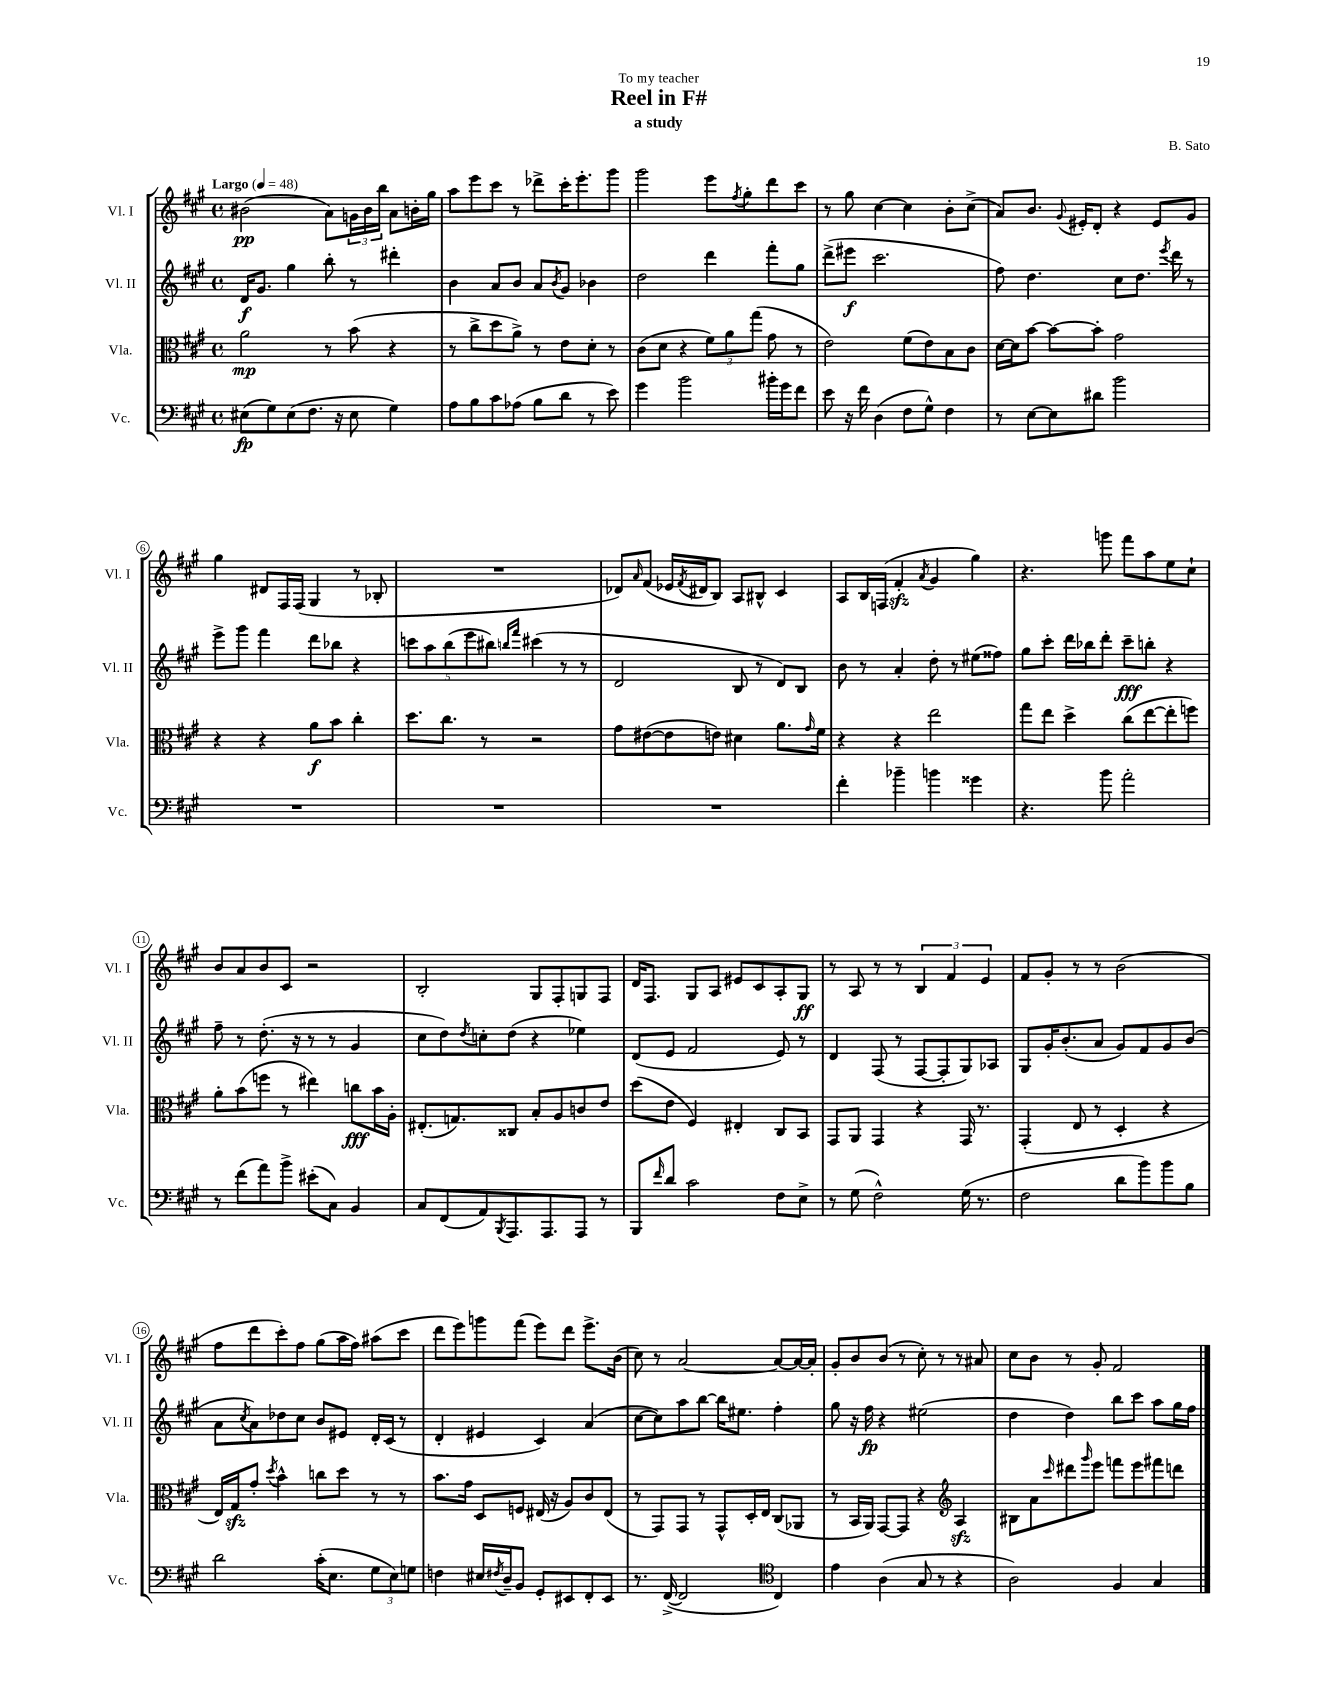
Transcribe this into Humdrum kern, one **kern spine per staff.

**kern	**dynam	**kern	**dynam	**kern	**dynam	**kern	**dynam
*part4	*part4	*part3	*part3	*part2	*part2	*part1	*part1
*staff4	*staff4	*staff3	*staff3	*staff2	*staff2	*staff1	*staff1
*I"Vc.	*	*I"Vla.	*	*I"Vl. II	*	*I"Vl. I	*
*I'Vc.	*	*I'Vla.	*	*I'Vl. II	*	*I'Vl. I	*
*clefF4	*	*clefC3	*	*clefG2	*	*clefG2	*
*k[f#c#g#]	*	*k[f#c#g#]	*	*k[f#c#g#]	*	*k[f#c#g#]	*
*M4/4	*	*M4/4	*	*M4/4	*	*M4/4	*
*met(c)	*	*met(c)	*	*met(c)	*	*met(c)	*
*MM48	*	*MM48	*	*MM48	*	*MM48	*
=1	=1	=1	=1	=1	=1	=1	=1
!	!	!	!	!	!	!LO:TX:a:B:t=Largo	!
(8E#X\L	fp	2a\	mp	16d/KL	f	(2b#X\	pp
.	.	.	.	8.g#/J	.	.	.
8G#\)	.	.	.	.	.	.	.
(8E#\	.	.	.	4gg#\	.	.	.
8.F#\J	.	.	.	.	.	.	.
.	.	8r	.	8bb'\	.	8a\L)	.
16r	.	.	.	.	.	.	.
8E#\	.	(8b\	.	8r	.	24gn\L	.
.	.	.	.	.	.	24b#\	.
.	.	.	.	.	.	24bb\JJ	.
4G#\)	.	4r	.	4ddd#X'\	.	8a\L	.
.	.	.	.	.	.	16bn'\L	.
.	.	.	.	.	.	16gg#\JJ	.
=2	=2	=2	=2	=2	=2	=2	=2
8A\L	.	8r	.	4b\	.	8aa\L	.
8B\	.	8cc#^\L	.	.	.	8eee\	.
8c#\	.	8dd\	.	8a/L	.	8ccc#\J	.
(8A-X\J	.	8a^\J)	.	8b/J	.	8r	.
8B\L	.	8r	.	8a/L	.	8ddd-X^\L	.
.	.	.	.	8qb/	.	.	.
8d\J	.	8e\L	.	8g#/J	.	16ccc#'\K	.
.	.	.	.	.	.	8.eee'\	.
8r	.	8d'\J	.	4b-X\	.	.	.
8e\)	.	8r	.	.	.	8ggg#\J	.
=3	=3	=3	=3	=3	=3	=3	=3
4g#\	.	(8c#\L	.	2dd\	.	2ggg#\	.
.	.	8d\J	.	.	.	.	.
2b\	.	4r	.	.	.	.	.
.	.	12f#\L)	.	4ddd\	.	8eee\L	.
.	.	12a\	.	.	.	.	.
.	.	.	.	.	.	8qff#/	.
.	.	.	.	.	.	8gg#'\	.
.	.	(12gg#\J	.	.	.	.	.
16b#X'\LL	.	8g#\	.	8fff#'\L	.	8ddd\	.
16g#\J	.	.	.	.	.	.	.
8f#\J	.	8r	.	8gg#\J	.	8ccc#\J	.
=4	=4	=4	=4	=4	=4	=4	=4
8e\	.	2e\)	.	(8ddd^\L	.	8r	.
16r	.	.	.	8eee#X\J	f	8gg#\	.
16f#\	.	.	.	.	.	.	.
(4D\	.	.	.	2.ccc#\	.	[4cc#\	.
8F#\L	.	(8f#\L	.	.	.	4cc#\]	.
8G#^^\J)	.	8e\)	.	.	.	.	.
4F#\	.	8B\	.	.	.	8b'\L	.
.	.	8c#\J	.	.	.	(8cc#^\J	.
=5	=5	=5	=5	=5	=5	=5	=5
8r	.	[16d\LL	.	8ff#\)	.	8a/L)	.
.	.	16d\J]	.	.	.	.	.
[8E\L	.	[8b\J	.	4.dd\	.	8.b/J	.
8E\]	.	8b\L_	.	.	.	.	.
.	.	.	.	.	.	8qqg#/	.
.	.	.	.	.	.	16e#X'/KL	.
8d#X\J	.	8b'\J]	.	.	.	8d'/J	.
2b\	.	2g#\	.	8cc#\L	.	4r	.
.	.	.	.	8.dd\J	.	.	.
.	.	.	.	.	.	8e#/L	.
.	.	.	.	8qeee/	.	.	.
.	.	.	.	16ddd\	.	.	.
.	.	.	.	8r	.	8g#/J	.
!!LO:LB:g=z
=6	=6	=6	=6	=6	=6	=6	=6
1r	.	4r	.	8eee^\L	.	4gg#\	.
.	.	.	.	8ggg#\J	.	.	.
.	.	4r	.	4fff#\	.	8d#X/L	.
.	.	.	.	.	.	16F#/L	.
.	.	.	.	.	.	(16F#/JJ	.
.	.	8a\L	f	8ddd\L	.	4G#/	.
.	.	8b\J	.	8bb-X\J	.	.	.
.	.	4cc#'\	.	4r	.	8r	.
.	.	.	.	.	.	8B-X'/	.
=7	=7	=7	=7	=7	=7	=7	=7
1r	.	8.dd\L	.	10cccn\L	.	1r	.
.	.	.	.	10aa\	.	.	.
.	.	8.cc#\J	.	.	.	.	.
.	.	.	.	(10bb\	.	.	.
.	.	.	.	10eee\	.	.	.
.	.	8r	.	.	.	.	.
.	.	.	.	10bb#X\J)	.	.	.
.	.	.	.	16qqbbn/LL	.	.	.
.	.	.	.	16qqfff#/JJ	.	.	.
.	.	2r	.	(4ccc#X\	.	.	.
.	.	.	.	8r	.	.	.
.	.	.	.	8r	.	.	.
=8	=8	=8	=8	=8	=8	=8	=8
1r	.	8g#\L	.	2d/	.	8d-X/L)	.
.	.	.	.	.	.	16qqa/	.
.	.	([8e#X\	.	.	.	(8f#/J	.
.	.	8e#\]	.	.	.	16e-X/LL	.
.	.	.	.	.	.	8qf#/	.
.	.	.	.	.	.	16d#X/J	.
.	.	8en\J)	.	.	.	8B/J)	.
.	.	4d#X\	.	8B/	.	8A/L	.
.	.	.	.	8r	.	8B#X^^/J	.
.	.	8.a\L	.	8d/L)	.	4c#/	.
.	.	.	.	8B/J	.	.	.
.	.	16qqg#/	.	.	.	.	.
.	.	16f#\Jk	.	.	.	.	.
=9	=9	=9	=9	=9	=9	=9	=9
4f#'\	.	4r	.	8b\	.	8A/L	.
.	.	.	.	8r	.	16B/L	.
.	.	.	.	.	.	(16Fn/JJ	.
4b-X~\	.	4r	.	4a'/	.	4f#zz'/	.
.	.	.	.	.	.	8qa/	.
4bn\	.	2ee\	.	8dd'\	.	4g#/	.
.	.	.	.	8r	.	.	.
4g##X\	.	.	.	(8ee#X\L	.	4gg#\)	.
.	.	.	.	8ff##X\J)	.	.	.
=10	=10	=10	=10	=10	=10	=10	=10
4.r	.	8gg#\L	.	8gg#\L	.	4.r	.
.	.	8ee\J	.	8ccc#'\J	.	.	.
.	.	4dd^\	.	16ddd\LL	.	.	.
.	.	.	.	16bb-X\J	.	.	.
8b\	.	.	.	8ddd'\J	.	8gggn\	.
2a'\	.	(8cc#\L	.	8ccc#~\L	fff	8fff#\L	.
.	.	[8ee\	.	8bbn'\J	.	8aa\	.
.	.	8ee'\]	.	4r	.	8ee\	.
.	.	8ffn\J)	.	.	.	8cc#`\J	.
!!LO:LB:g=z
=11	=11	=11	=11	=11	=11	=11	=11
8r	.	8a'\L	.	8ff#~\	.	8b/L	.
(8f#\L	.	(8b\	.	8r	.	8a/	.
8a\)	.	8ffn\J	.	(8.dd'\	.	8b/	.
8b^\J	.	8r	.	.	.	8c#/J	.
.	.	.	.	16r	.	.	.
(8e#X'\L	.	4ee#X\)	.	8r	.	2r	.
8C#\J)	.	.	.	8r	.	.	.
4BB/	.	8ccn\L	fff	4g#/	.	.	.
.	.	16b\L	.	.	.	.	.
.	.	16A'\JJ	.	.	.	.	.
=12	=12	=12	=12	=12	=12	=12	=12
8C#/L	.	(8.E#X'/L	.	8cc#\L	.	2B'/	.
(8FF#/	.	.	.	8dd\)	.	.	.
.	.	8.Gn/)	.	.	.	.	.
.	.	.	.	8qdd/	.	.	.
8AA/)	.	.	.	8ccn'\	.	.	.
8qBBB/	.	.	.	.	.	.	.
8.AAA/	.	8C##X/J	.	(8dd\J	.	.	.
.	.	8B'/L	.	4r	.	8G#/L	.
8.AAA/	.	.	.	.	.	.	.
.	.	8A/	.	.	.	8F#'/	.
8AAA/J	.	8cn/	.	4ee-X\)	.	8Gn/	.
8r	.	8e/J	.	.	.	8F#/J	.
=13	=13	=13	=13	=13	=13	=13	=13
8BBB/L	.	(8dd\L	.	(8d/L	.	16d/KL	.
.	.	.	.	.	.	8.F#/J	.
16qqf#/	.	.	.	.	.	.	.
8d/J	.	8e\J	.	8e/J	.	.	.
2c#\	.	4F#/)	.	2f#/	.	8G#/L	.
.	.	.	.	.	.	8A/J	.
.	.	4E#X'/	.	.	.	8e#X/L	.
.	.	.	.	.	.	8c#/	.
8F#\L	.	8C#/L	.	8e/)	.	8A'/	.
8E^\J	.	8BB/J	.	8r	.	8G#/J	ff
=14	=14	=14	=14	=14	=14	=14	=14
8r	.	8GG#/L	.	4d/	.	8r	.
(8G#\	.	8AA/J	.	.	.	8A/	.
2F#^^\)	.	4GG#/	.	(8F#/	.	8r	.
.	.	.	.	8r	.	8r	.
.	.	4r	.	[8F#/L	.	6B/	.
.	.	.	.	8F#'/]	.	.	.
.	.	.	.	.	.	6f#/	.
(16G#\	.	16GG#/	.	8G#/)	.	.	.
8.r	.	8.r	.	.	.	.	.
.	.	.	.	.	.	6e/	.
.	.	.	.	8A-X/J	.	.	.
=15	=15	=15	=15	=15	=15	=15	=15
2F#\	.	(4GG#'/	.	8G#/L	.	8f#/L	.
.	.	.	.	16g#'/K	.	8g#'/J	.
.	.	.	.	(8.b'/	.	.	.
.	.	8E/	.	.	.	8r	.
.	.	8r	.	8a/J	.	8r	.
8d\L	.	4D'/	.	8g#/L)	.	(2b\	.
8b\)	.	.	.	8f#/	.	.	.
8b\	.	4r	.	8g#/	.	.	.
8B\J	.	.	.	(8b/J	.	.	.
!!LO:LB:g=z
=16	=16	=16	=16	=16	=16	=16	=16
2d\	.	16E/LL)	.	8a\L	.	8ff#\L	.
.	.	16G#zz/J	.	.	.	.	.
.	.	.	.	8qcc#/	.	.	.
.	.	8g#'/J	.	8a\)	.	8ddd\	.
.	.	8qdd/	.	.	.	.	.
.	.	4b^^\	.	8dd-X\	.	8ccc#'\)	.
.	.	.	.	8cc#\J	.	8ff#\J	.
(16c#'\KL	.	8ccn\L	.	8b/L	.	(8gg#\L	.
8.E\J	.	.	.	.	.	.	.
.	.	8dd\J	.	8e#X/J	.	16aa\L	.
.	.	.	.	.	.	16ff#\JJ)	.
12G#\L	.	8r	.	16d'/LL	.	(8aa#X\L	.
.	.	.	.	(16c#/JJ	.	.	.
12E\)	.	.	.	.	.	.	.
.	.	8r	.	8r	.	8ccc#\J	.
12Gn\J	.	.	.	.	.	.	.
=17	=17	=17	=17	=17	=17	=17	=17
4Fn\	.	8.b\L	.	4d'/	.	8ddd\L	.
.	.	.	.	.	.	8eee\)	.
.	.	16g#\Jk	.	.	.	.	.
16E#X/LL	.	8D/L	.	4e#X/	.	8gggn\	.
8qF#X/	.	.	.	.	.	.	.
16D~/J	.	.	.	.	.	.	.
8BB/J	.	8Fn/J	.	.	.	(8fff#\J	.
8GG#'/L	.	(16E#X/	.	4c#/)	.	8eee\L)	.
.	.	16r	.	.	.	.	.
8EE#X/	.	8A/L)	.	.	.	8ddd\J	.
8FF#'/	.	8c#/	.	(4a/	.	8.eee^\L	.
8EE#/J	.	(8E#/J	.	.	.	.	.
.	.	.	.	.	.	(16b\Jk	.
=18	=18	=18	=18	=18	=18	=18	=18
8.r	.	8r	.	[8cc#\L	.	8cc#\)	.
.	.	8GG#/L)	.	8cc#\])	.	8r	.
([16FF#^/	.	.	.	.	.	.	.
2FF#/]	.	8GG#/J	.	8aa\	.	[2a/	.
.	.	8r	.	[8bb\J	.	.	.
.	.	8GG#^^/L	.	16bb\KL]	.	.	.
.	.	.	.	8.ee#X\J	.	.	.
.	.	16D'/L	.	.	.	.	.
.	.	16E/JJ	.	.	.	.	.
*clefC4	*	*	*	*	*	*	*
4C#/)	.	(8C#/L	.	4ff#'\	.	8a/L_	.
.	.	8AA-X/J	.	.	.	16a/L_	.
.	.	.	.	.	.	16a'/JJ]	.
=19	=19	=19	=19	=19	=19	=19	=19
4e\	.	8r	.	8gg#\	.	8g#'/L	.
.	.	16BB/LL	.	16r	.	8b/	.
.	.	16AA/JJ)	.	16ff#\	fp	.	.
(4A\	.	[8GG#/L	.	4r	.	(8b/J	.
.	.	8GG#/J]	.	.	.	8r	.
8G#/	.	4r	.	(2ee#X\	.	8cc#'\)	.
8r	.	.	.	.	.	8r	.
*	*	*clefG2	*	*	*	*	*
4r	.	4Azz/	.	.	.	8r	.
.	.	.	.	.	.	8a#X/	.
=20	=20	=20	=20	=20	=20	=20	=20
2A\)	.	8B#X\L	.	4dd\	.	8cc#\L	.
.	.	8a\	.	.	.	8b\J	.
.	.	16qqccc#/	.	.	.	.	.
.	.	8ddd#X\	.	4dd\)	.	8r	.
.	.	16qqggg#/	.	.	.	.	.
.	.	8eee\J	.	.	.	8g#'/	.
4F#/	.	8fffn\L	.	8bb\L	.	2f#/	.
.	.	8eee\	.	8ccc#\J	.	.	.
4G#/	.	8fff#X\	.	8aa\L	.	.	.
.	.	8dddn\J	.	16gg#\L	.	.	.
.	.	.	.	16ff#\JJ	.	.	.
==	==	==	==	==	==	==	==
*-	*-	*-	*-	*-	*-	*-	*-
